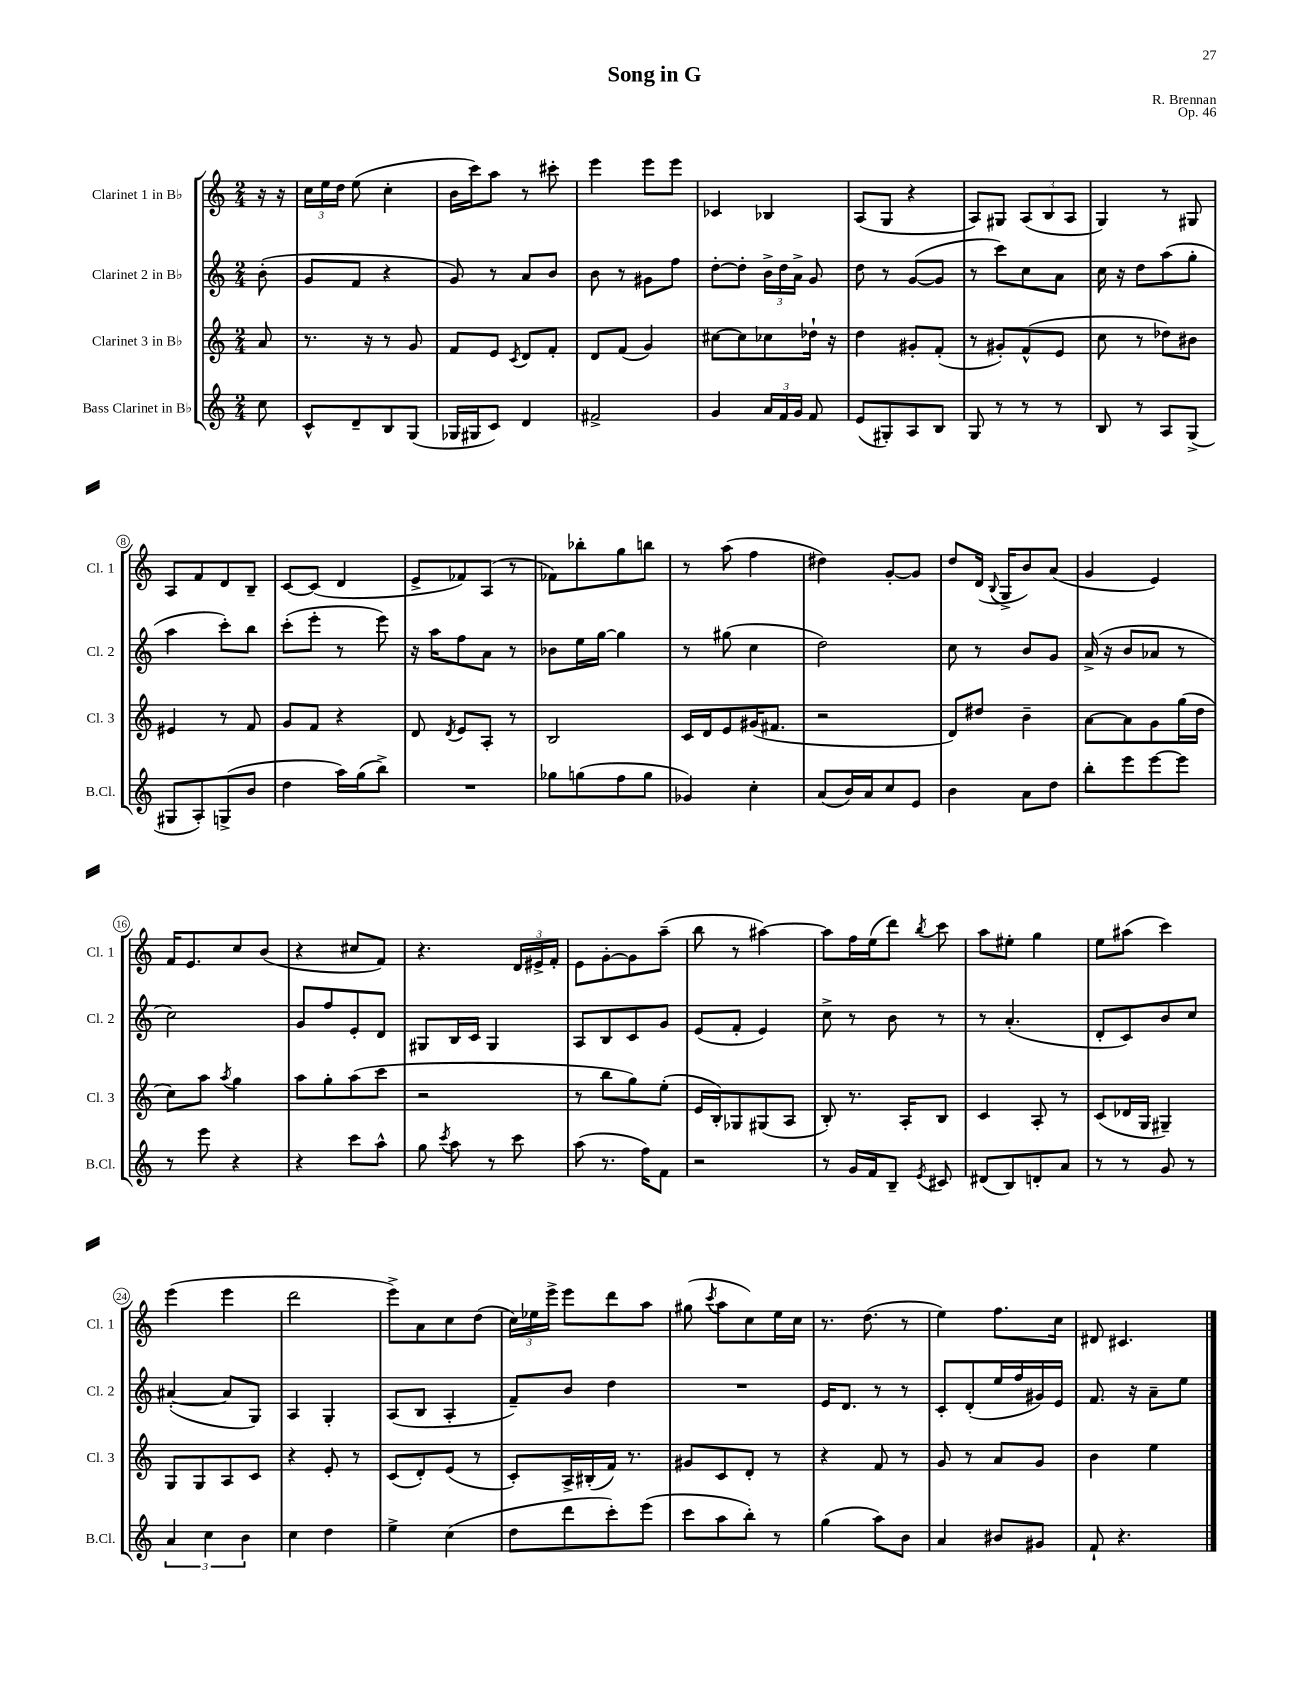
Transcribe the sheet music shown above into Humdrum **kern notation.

**kern	**kern	**kern	**kern
*staff4	*staff3	*staff2	*staff1
*clefG2	*clefG2	*clefG2	*clefG2
*k[]	*k[]	*k[]	*k[]
*M2/4	*M2/4	*M2/4	*M2/4
8cc	8a	(8b'	16r
.	.	.	16r
=	=	=	=
8c^^	8.r	8g	24cc
.	.	.	24ee
.	.	.	24dd
8d~	.	8f	(8ee
.	16r	.	.
8B	8r	4r	4cc'
(8G	8g	.	.
=	=	=	=
16G-	8f	8g)	16b
16G#	.	.	16ccc)
8c)	8e	8r	8aa
.	8qc	.	.
4d	8d	8a	8r
.	8f'	8b	8ccc#'
=	=	=	=
2f#^	8d	8b	4eee
.	(8f	8r	.
.	4g)	8g#	8eee
.	.	8ff	8eee
=	=	=	=
4g	[8cc#	[8dd'	4c-
.	8cc#]	8dd']	.
24a	8cc-	24b^	4B-
24f	.	24dd	.
24g	.	24a^	.
8f	16dd-`	8g	.
.	16r	.	.
=	=	=	=
(8e	4dd	8dd	(8A
8G#')	.	8r	8G
8A	8g#'	([8g	4r
8B	(8f'	8g]	.
=	=	=	=
8G	8r	8r	8A)
8r	8g#')	8ccc)	8G#
8r	(8f^^	8cc	(12A
.	.	.	12B
8r	8e	8a	.
.	.	.	12A
=	=	=	=
8B	8cc	16cc	4G)
.	.	16r	.
8r	8r	8dd	.
8A	8dd-)	(8aa	8r
(8G^	8b#	8gg'	8G#
=	=	=	=
8G#	4e#	4aa	8A
8A')	.	.	8f
(8G^	8r	8ccc')	8d
8b	8f	8bb	8B~
=	=	=	=
4dd	8g	(8ccc'	[8c
.	8f	8eee'	(8c]
16aa)	4r	8r	4d
(16gg	.	.	.
8bb^)	.	8eee)	.
=	=	=	=
2r	8d	16r	8e^
.	.	16aa	.
.	8qd	.	.
.	8e	8ff	8f-)
.	8A'	8a	(8A
.	8r	8r	8r
=	=	=	=
8gg-	2B	8b-	8f-)
(8gg	.	16ee	8bb-'
.	.	[16gg	.
8ff	.	4gg]	8gg
8gg	.	.	8bb
=	=	=	=
4g-)	16c	8r	8r
.	16d	.	.
.	8e	(8gg#	(8aa
4cc'	(16g#	4cc	4ff
.	8.f#	.	.
=	=	=	=
(8a	2r	2dd)	4dd#)
16b)	.	.	.
16a	.	.	.
8cc	.	.	[8g'
8e	.	.	8g]
=	=	=	=
4b	8d)	8cc	8dd
.	8dd#	8r	(16d
.	.	.	8qqB
.	.	.	16G^
8a	4b~	8b	8b)
8dd	.	8g	(8a
=	=	=	=
8bb'	[8a	(16a^	4g
.	.	16r	.
8eee	8a]	8b	.
[8eee	8g	8a-	4e)
8eee]	(16gg	8r	.
.	16dd	.	.
=	=	=	=
8r	8cc)	2cc)	16f
.	.	.	8.e
8eee	8aa	.	.
.	8qaa	.	.
4r	4gg	.	8cc
.	.	.	(8b
=	=	=	=
4r	8aa	8g	4r
.	8gg'	8ff	.
8ccc	(8aa	8e'	8cc#
8aa^^	8ccc	8d	8f)
=	=	=	=
8gg	2r	8G#	4.r
8qccc	.	.	.
8aa	.	16B	.
.	.	16c	.
8r	.	4G#	.
8ccc	.	.	24d
.	.	.	24e#^
.	.	.	24f'
=	=	=	=
(8aa	8r	8A	8e
8.r	8bb	8B	[8g'
.	8gg)	8c	8g]
16ff)	.	.	.
8f	(8ee'	8g	(8aa~
=	=	=	=
2r	16e	(8e	8bb
.	16B')	.	.
.	8G-	8f'	8r
.	(8G#	4e)	[4aa#)
.	8A	.	.
=	=	=	=
8r	8B')	8cc^	8aa#]
16g	8.r	8r	16ff
16f	.	.	(16ee
8B~	.	8b	8ddd)
.	16A'	.	.
8qe	.	.	8qbb
8c#	8B	8r	8ccc
=	=	=	=
(8d#	4c	8r	8aa
8B)	.	(4.a'	8ee#'
8d'	8A'	.	4gg
8a	8r	.	.
=	=	=	=
8r	(8c	8d'	8ee
8r	16d-	8c)	(8aa#
.	16G	.	.
8g	4G#~)	8b	4ccc)
8r	.	8cc	.
=	=	=	=
6a	8G	([4a#'	(4eee
.	8G	.	.
6cc	.	.	.
.	8A	8a#]	4eee
6b	.	.	.
.	8c	8G)	.
=	=	=	=
4cc	4r	4A	2ddd
4dd	8e'	4G'	.
.	8r	.	.
=	=	=	=
4ee^	(8c	(8A	8eee^)
.	8d')	8B	8a
(4cc	(8e	4A'	8cc
.	8r	.	(8dd
=	=	=	=
8dd	8c')	8f~)	24cc)
.	.	.	24ee-
.	.	.	24eee^
8ddd	16A^	8b	8eee
.	(16B#'	.	.
8ccc')	16f)	4dd	8ddd
.	8.r	.	.
(8eee	.	.	8aa
=	=	=	=
8ccc	8g#	2r	(8gg#
.	.	.	8qccc
8aa	8c	.	8aa
8bb')	8d'	.	8cc)
8r	8r	.	16ee
.	.	.	16cc
=	=	=	=
(4gg	4r	16e	8.r
.	.	8.d	.
.	.	.	(8.dd
8aa)	8f	8r	.
8b	8r	8r	8r
=	=	=	=
4a	8g	8c'	4ee)
.	8r	(8d'	.
8b#	8a	16ee	8.ff
.	.	16ff	.
8g#	8g	16g#)	.
.	.	16e	16cc
=	=	=	=
8f`	4b	8.f	8d#
4.r	.	.	4.c#
.	.	16r	.
.	4ee	8a~	.
.	.	8ee	.
==	==	==	==
*-	*-	*-	*-
